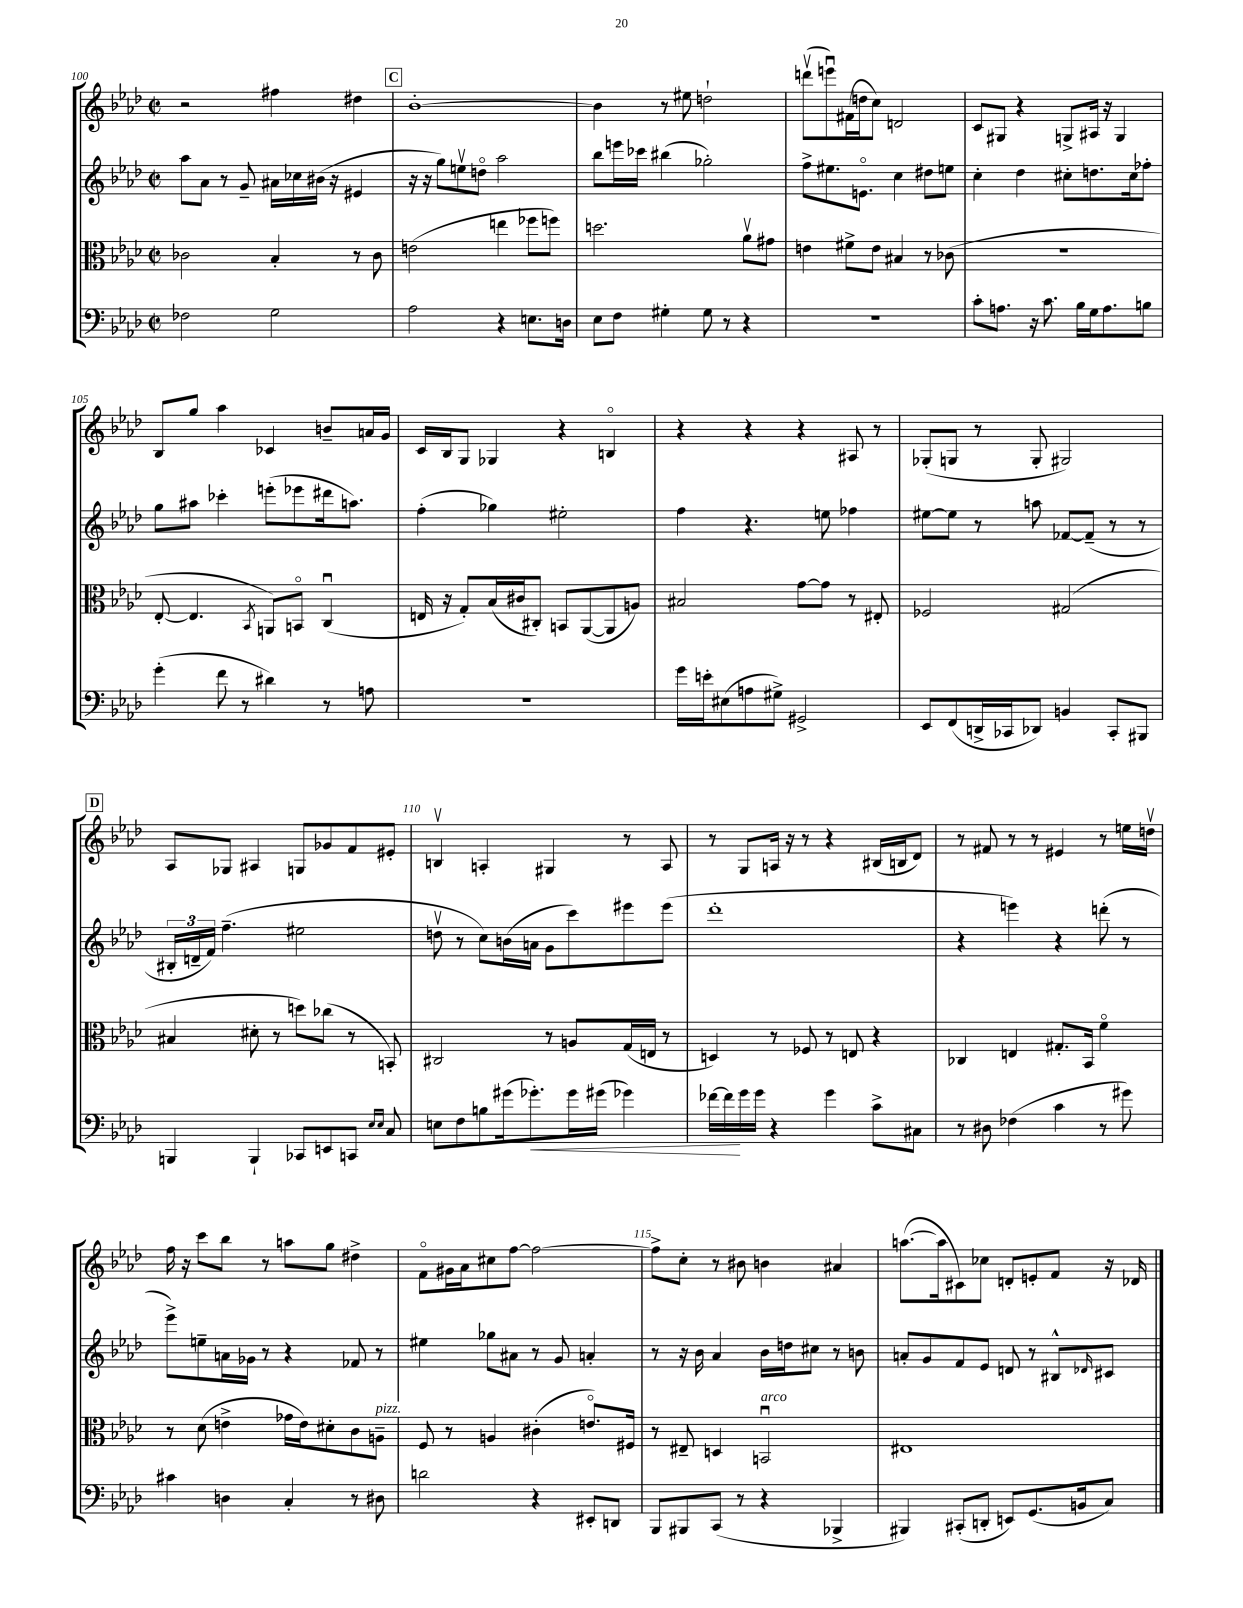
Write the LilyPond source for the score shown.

<<
\new StaffGroup <<
\new Staff = "s0" {
    \clef treble \key aes \major \defaultTimeSignature \time 2/2
    r2 fis''4 dis''4 |
    \mark \markup { \box "C" } bes'1~-. |
    bes'4 r8 eis''8 d''2-! |
    d'''8\upbow( e'''8\downbow) fis'16( d''16 c''8) d'2 |
    c'8 gis8 r4 g8-> ais16 r16 g4 |
    bes8 g''8 aes''4 ces'4 b'8-- a'16 g'16 |
    c'16 bes16 g8 ges4 r4 b4\flageolet |
    r4 r4 r4 ais8 r8 |
    ges8-.( g8 r8 g8-. gis2) |
    \mark \markup { \box "D" } aes8 ges8 ais4 g8 ges'8 f'8 eis'8-. |
    b4\upbow a4-. gis4 r8 a8 |
    r8 g8 a16 r16 r8 r4 bis16( b16 des'8) |
    r8 fis'8 r8 r8 eis'4 r8 e''16 d''16\upbow |
    f''16 r16 c'''8 bes''8 r8 a''8 g''8 dis''4-> |
    f'8\flageolet gis'16 aes'16 cis''8 f''8~ f''2~ |
    f''8-> c''8-. r8 bis'8 b'4 ais'4 |
    a''8.~( a''16 cis'8) ces''8 d'8-. e'8-. f'8 r16 des'16 \bar "|." |
}
\new Staff = "s1" {
    \clef treble \key aes \major \defaultTimeSignature \time 2/2
    aes''8 aes'8 r8 g'8-- ais'16 ces''16 bis'16( r16 eis'4 |
    \mark \markup { \box "C" } r16 r16 g''8) e''8\upbow d''8\flageolet aes''2 |
    bes''8 e'''16 ces'''16 bis''4( ges''2-.) |
    f''8-> eis''8. e'8.\flageolet c''4 dis''8 e''8 |
    c''4-. des''4 cis''8-. d''8. cis''16 fes''8-. |
    g''8 ais''8 ces'''4-. e'''8-.( ees'''8 dis'''16 a''8.) |
    f''4-.( ges''4) eis''2-. |
    f''4 r4. e''8 fes''4 |
    eis''8~ eis''8 r8 a''8 fes'8~ fes'8--( r8 r8 |
    \mark \markup { \box "D" } \tuplet 3/2 { bis16-. d'16-- f'16) } f''4.--( eis''2 |
    d''8\upbow r8 c''8) b'16( a'16 g'8 c'''8) eis'''8 eis'''8( |
    des'''1-. |
    r4 e'''4) r4 d'''8-.( r8 |
    ees'''8->) e''8-- a'16 ges'16 r8 r4 fes'8 r8 |
    eis''4 ges''8 ais'8 r8 g'8 a'4-. |
    r8 r16 bes'16 aes'4 bes'16 d''16 cis''8 r8 b'8 |
    a'8-. g'8 f'8 ees'8 d'8 r8 bis8-^ \grace { des'16 } cis'8 \bar "|." |
}
\new Staff = "s2" {
    \clef alto \key aes \major \defaultTimeSignature \time 2/2
    ces'2 bes4-. r8 ces'8 |
    \mark \markup { \box "C" } e'2( e''4 fes''8 f''8) |
    d''2. aes'8\upbow gis'8 |
    e'4 fis'8-> e'8 bis4 r8 ces'8( |
    R1 |
    ees8~-. ees4. \acciaccatura { bes,8 } a,8) b,8\flageolet c4\downbow( |
    e16 r16 g8-.) bes16( cis'16 cis8-.) b,8 aes,8~( aes,8 a8) |
    bis2 g'8~ g'8 r8 eis8-. |
    fes2 gis2( |
    \mark \markup { \box "D" } bis4 dis'8-. r8 d''8) ces''8( r8 b,8-.) |
    cis2 r8 a8 g16( e16 r8 |
    d4) r8 fes8 r8 e8 r4 |
    ces4 e4 gis8.-. bes,16 f'4\flageolet |
    r8 des'8( e'4-> ges'16 e'16) dis'8-. c'8 a8--^\markup { \italic "pizz." } |
    f8 r8 a4 cis'4-.( e'8.\flageolet) fis16 |
    r8 eis8-- d4 b,2\downbow^\markup { \italic "arco" } |
    eis1 \bar "|." |
}
\new Staff = "s3" {
    \clef bass \key aes \major \defaultTimeSignature \time 2/2
    fes2 g2 |
    \mark \markup { \box "C" } aes2 r4 e8. d16 |
    ees8 f8 gis4-. gis8 r8 r4 |
    R1 |
    c'8-. a8. r16 c'8. bes16 g16 a8. b8 |
    g'4-.( f'8 r8 dis'4) r8 a8 |
    R1 |
    g'16 e'16-. eis8( a8 gis8->) gis,2-> |
    ees,8 f,8( d,16-> ces,16 des,8) b,4 ces,8-. bis,,8 |
    \mark \markup { \box "D" } b,,4 b,,4-! ces,8 e,8 c,8 \grace { ees16 ees16 } c8 |
    e8 f8 b8 gis'16( ges'8.-.\<) ges'16 gis'16( ges'4) |
    fes'16~ fes'16\! g'16 g'16 r4 g'4 c'8-> cis8 |
    r8 dis8 fes4( c'4 r8 gis'8) |
    cis'4 d4 c4-. r8 dis8 |
    d'2 r4 eis,8-. d,8 |
    bes,,8 bis,,8 c,8( r8 r4 bes,,4-> |
    bis,,4) cis,8-.( d,8-. e,8) g,8.( b,16 c8) \bar "|." |
}
>>
>>
\layout { \context { \Score currentBarNumber = #100 \override BarNumber.break-visibility = ##(#f #t #t) barNumberVisibility = #(every-nth-bar-number-visible 5) } }
